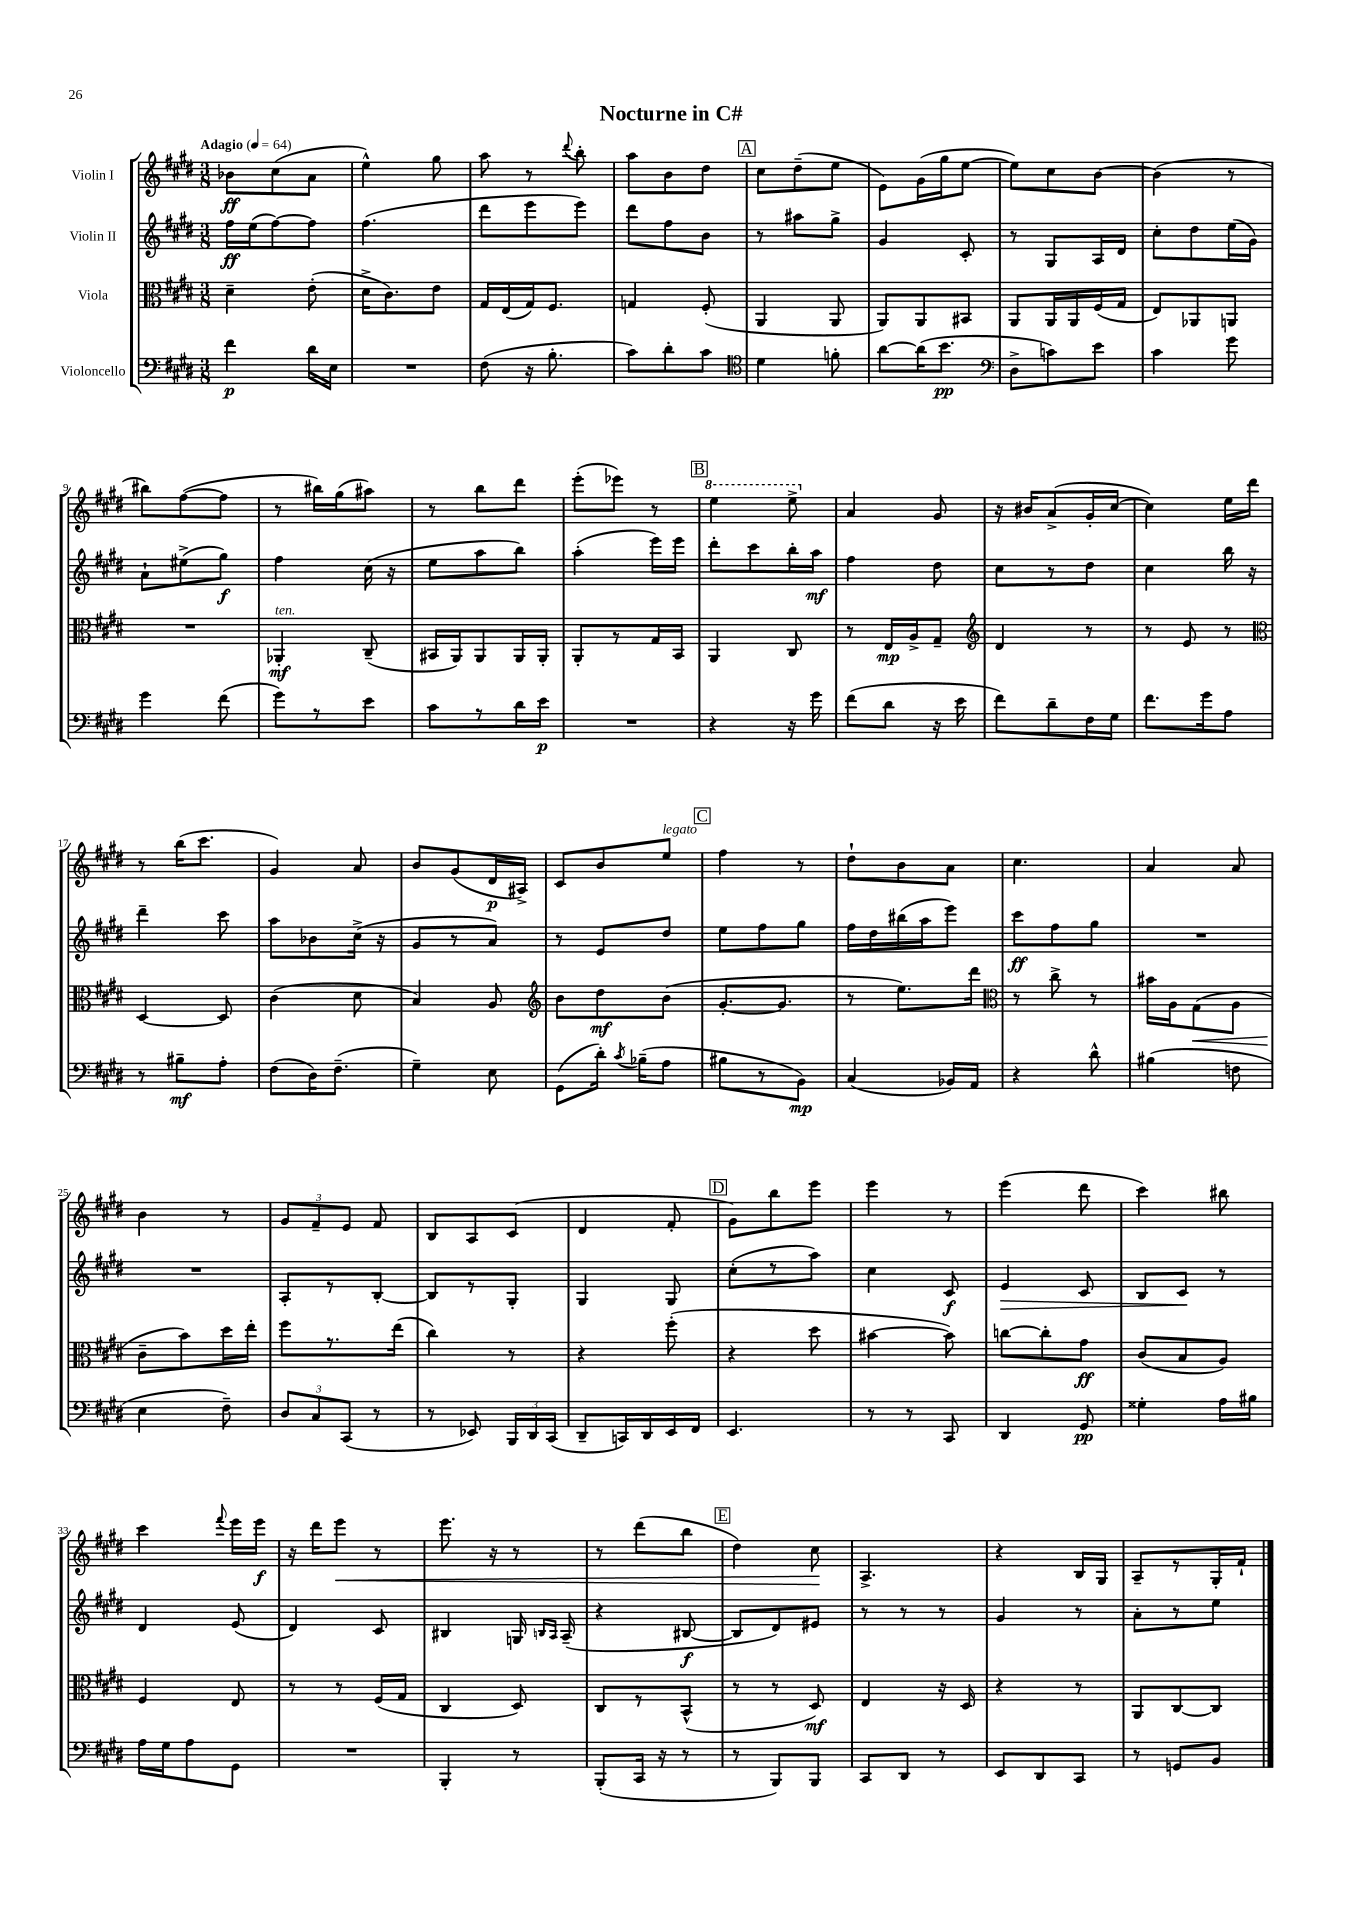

**kern	**kern	**kern	**kern
*staff4	*staff3	*staff2	*staff1
*clefF4	*clefC3	*clefG2	*clefG2
*k[f#c#g#d#]	*k[f#c#g#d#]	*k[f#c#g#d#]	*k[f#c#g#d#]
*M3/8	*M3/8	*M3/8	*M3/8
*MM64	*MM64	*MM64	*MM64
4f#	4d#~	16ff#	8b-
.	.	(16ee	.
.	.	[8ff#)	(8cc#
16d#	(8e'	8ff#]	8a
16E	.	.	.
=	=	=	=
4.r	16d#^	(4.ff#	4ee^^)
.	8.c#)	.	.
.	8e	.	8gg#
=	=	=	=
(8F#	16G#	8ddd#	8aa
.	(16E	.	.
16r	16G#)	8eee	8r
8.B'	8.F#	.	.
.	.	.	8qqddd#
.	.	8eee)	8bb'
=	=	=	=
8c#)	4G	8ddd#	8aa
8d#'	.	8ff#	8b
8c#	(8F#'	8b	8dd#
=	=	=	=
*clefC4	*	*	*
4d#	4AA	8r	8cc#
.	.	8aa#	(8dd#~
8f'	8AA	8gg#^	8ee
=	=	=	=
[8a	8AA)	4g#	8e)
(16a]	8AA	.	(16g#
8.b	.	.	16gg#
.	8BB#	8c#'	[8ee
=	=	=	=
*clefF4	*	*	*
8D#^	8AA	8r	8ee])
8c)	16AA	8G#	8cc#
.	16AA	.	.
8e	(16F#	16A	[8b
.	16G#	16d#	.
=	=	=	=
4c#	8E)	8cc#'	(4b]
.	8AA-	8dd#	.
8g#	8AA	(16ee	8r
.	.	16g#)	.
=	=	=	=
4g#	4.r	8a`	8bb#)
.	.	(8ee#^	([8ff#
(8f#	.	8gg#)	8ff#]
=	=	=	=
8g#)	4AA-'	4ff#	8r
8r	.	.	16bb#)
.	.	.	(16gg#
8e	(8C#~	(16cc#	8aa#)
.	.	16r	.
=	=	=	=
8c#	16BB#	8ee	8r
.	16AA)	.	.
8r	8AA	8aa	8bb
16d#	16AA	8bb)	8ddd#
16e	16AA'	.	.
=	=	=	=
4.r	8AA'	(4aa'	(8eee'
.	8r	.	8eee-)
.	16G#	16eee)	8r
.	16BB	16eee	.
=	=	=	=
4r	4AA	8ddd#'	4eee
.	.	8ccc#	.
16r	8C#	16bb'	8eee^
16g#	.	16aa	.
=	=	=	=
(8f#	8r	4ff#	4a
8d#	16E	.	.
.	16A^	.	.
16r	8G#~	8dd#	8g#
16e	.	.	.
=	=	=	=
*	*clefG2	*	*
8f#)	4d#	8cc#	16r
.	.	.	16b#
8d#~	.	8r	(8a^
16F#	8r	8dd#	16g#'
16G#	.	.	[16cc#
=	=	=	=
8.f#	8r	4cc#	4cc#])
.	8e	.	.
16g#	.	.	.
8A	8r	16bb	16ee
.	.	16r	16ddd#
=	=	=	=
*	*clefC3	*	*
8r	[4D#	4ddd#~	8r
8B#~	.	.	(16bb
.	.	.	8.ccc#
8A'	8D#]	8ccc#	.
=	=	=	=
(8F#	(4c#	8aa	4g#)
16D#)	.	8b-	.
(8.F#~	.	.	.
.	8d#	(16cc#^	8a
.	.	16r	.
=	=	=	=
4G#~)	4B)	8g#	8b
.	.	8r	(8g#
8E	8A	8a)	16d#
.	.	.	16A#^)
=	=	=	=
*	*clefG2	*	*
(8GG#	8b	8r	8c#
16d#')	8dd#	8e	8b
8qc#	.	.	.
(16B-~	.	.	.
8A	(8b	8dd#	8ee
=	=	=	=
8B#	[8.g#'	8ee	4ff#
8r	.	8ff#	.
.	8.g#]	.	.
8BB)	.	8gg#	8r
=	=	=	=
(4C#	8r	16ff#	8dd#`
.	.	16dd#	.
.	8.ee)	(16bb#	8b
.	.	16aa	.
16BB-)	.	8eee)	8a
16AA	16ddd#	.	.
=	=	=	=
*	*clefC3	*	*
4r	8r	8ccc#	4.cc#
.	8cc#^	8ff#	.
8d#^^	8r	8gg#	.
=	=	=	=
(4B#	16b#	4.r	4a
.	16A	.	.
.	(8G#	.	.
8F	8A	.	8a
=	=	=	=
4E	8c#~	4.r	4b
.	8b)	.	.
8F#~)	16dd#	.	8r
.	16ee'	.	.
=	=	=	=
12D#	8ff#	8A'	12g#
12C#	.	.	12f#~
.	8.r	8r	.
(12CC#	.	.	12e
8r	.	[8B'	8f#
.	(16ee	.	.
=	=	=	=
8r	4cc#)	8B]	8B
8EE-)	.	8r	8A
24BBB	8r	8G#'	(8c#
24DD#	.	.	.
(24CC#	.	.	.
=	=	=	=
8DD#~	4r	4G#	4d#
16CC)	.	.	.
16DD#	.	.	.
16EE	(8ff#'	8G#	8f#'
16FF#	.	.	.
=	=	=	=
4.EE	4r	(8cc#'	8g#)
.	.	8r	8bb
.	8dd#	8aa)	8eee
=	=	=	=
8r	[4b#	4cc#	4eee
8r	.	.	.
8CC#	8b#])	8c#	8r
=	=	=	=
4DD#	[8cc	4e	(4eee
.	8cc']	.	.
8GG#	8g#	8c#	8ddd#
=	=	=	=
4G##'	(8c#	8B	4ccc#)
.	8B	8c#	.
16A	8A)	8r	8bb#
16B#	.	.	.
=	=	=	=
16A	4F#	4d#	4ccc#
16G#	.	.	.
8A	.	.	.
.	.	.	8qqfff#
8GG#	8E	(8e	16eee
.	.	.	16eee
=	=	=	=
4.r	8r	4d#)	16r
.	.	.	16ddd#
.	8r	.	8eee
.	(16F#	8c#	8r
.	16G#	.	.
=	=	=	=
4BBB'	4C#	4B#	8.eee
.	.	.	16r
8r	8D#)	16G	8r
.	.	16qqB	.
.	.	16qqA	.
.	.	(16A~	.
=	=	=	=
(8BBB'	8C#	4r	8r
16CC#	8r	.	(8ddd#
16r	.	.	.
8r	(8BB^^	[8B#	8bb
=	=	=	=
8r	8r	8B#]	4dd#)
8BBB)	8r	8d#)	.
8BBB	8D#)	8e#	8cc#
=	=	=	=
8CC#	4E	8r	4.A^
8DD#	.	8r	.
8r	16r	8r	.
.	16D#	.	.
=	=	=	=
8EE	4r	4g#	4r
8DD#	.	.	.
8CC#	8r	8r	16B
.	.	.	16G#
=	=	=	=
8r	8AA	8a'	8A~
8GG	[8C#	8r	8r
8BB	8C#]	8ee	16G#'
.	.	.	16f#`
==	==	==	==
*-	*-	*-	*-
